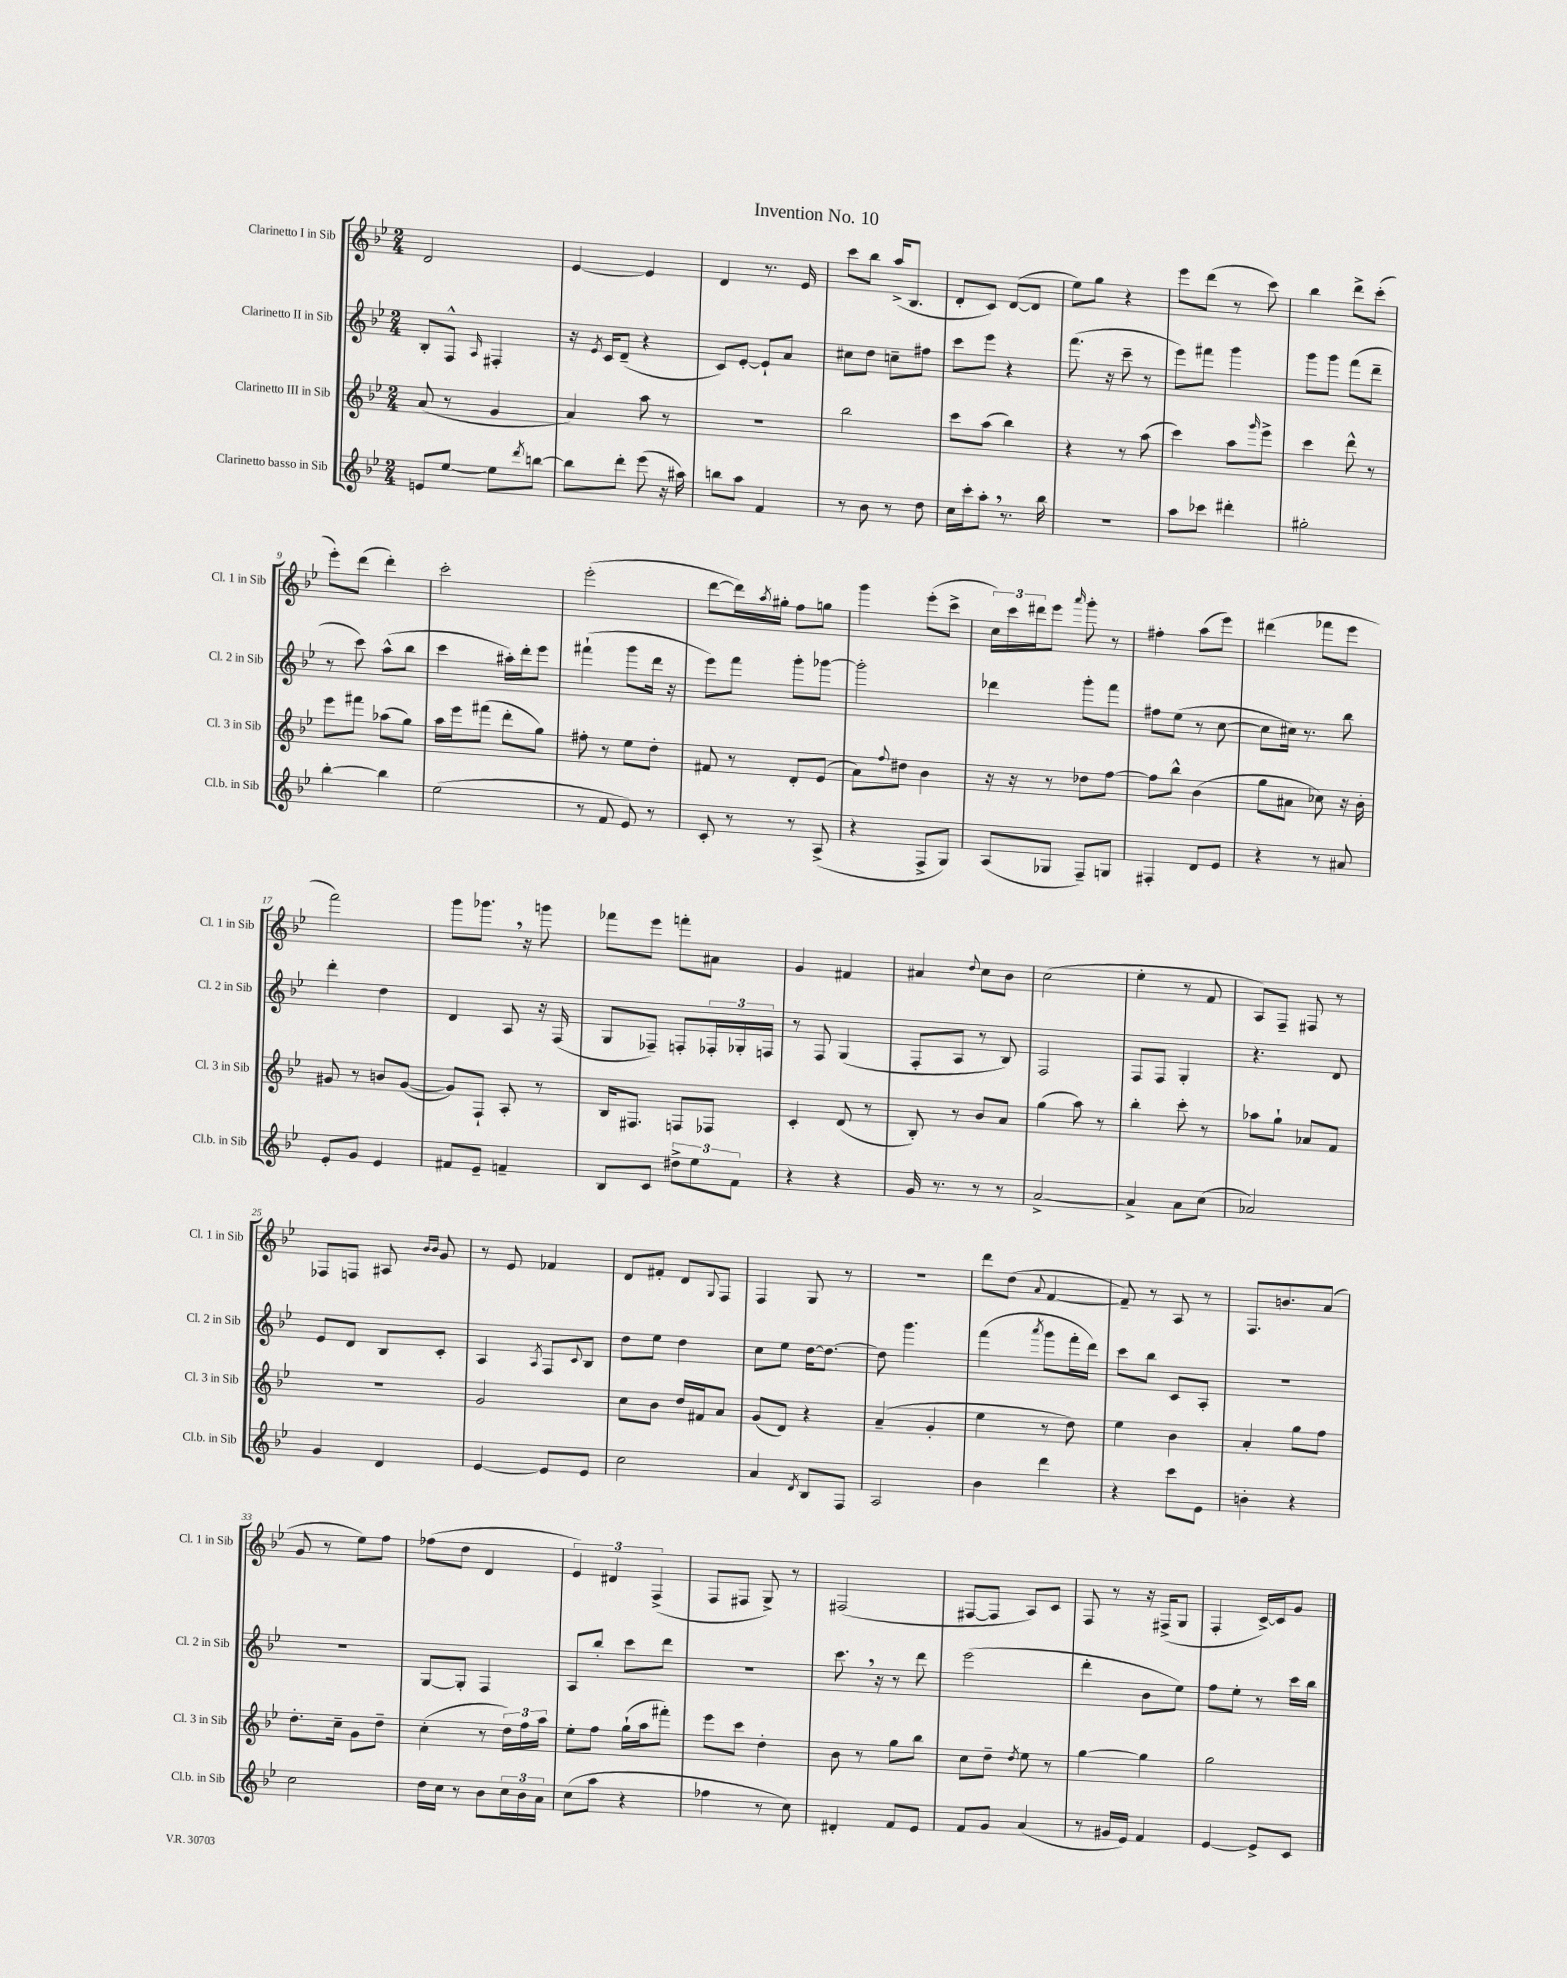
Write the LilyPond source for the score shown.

\header { title = "Invention No. 10" }
<<
\new StaffGroup <<
\new Staff = "s0" \with { instrumentName = "Clarinetto I in Sib" shortInstrumentName = "Cl. 1 in Sib" } {
    \clef treble \key bes \major \numericTimeSignature \time 2/4
    d'2 |
    ees'4~ ees'4 |
    d'4 r8. ees'16 |
    c'''8 bes''8 a''16->( bes8. |
    d'8-. c'8) d'8~( d'8 |
    ees''8) g''8 r4 |
    ees'''8 d'''8( r8 c'''8) |
    bes''4 d'''8-> c'''8-.( |
    ees'''8-.) d'''8( d'''4-.) |
    c'''2-. |
    ees'''2-.( |
    d'''8~ d'''16) \acciaccatura { a''8 } gis''16-. f''8 g''8 |
    g'''4 ees'''8-.( c'''8-> |
    \tuplet 3/2 { c''16) c'''16 dis'''16 } ees'''8 \grace { a'''16 } g'''8-. r8 |
    fis''4-. a''8( ees'''8) |
    dis'''4( fes'''8 ees'''8 |
    f'''2) |
    g'''8 ges'''8. \breathe r16 g'''8 |
    fes'''8 ees'''8 f'''8-. ais'8 |
    g'4 fis'4 |
    ais'4 \appoggiatura { d''8 } c''8 bes'8 |
    c''2( |
    ees''4-. r8 f'8 |
    a8) f8-- fis8 r8 |
    fes8 f8 ais8 \grace { bes'16 bes'16 } g'8 |
    r8 ees'8 fes'4 |
    d'8 fis'8-. d'8 \appoggiatura { g8 } f8 |
    f4 g8 r8 |
    R2 |
    d'''8 d''8( \appoggiatura { a'8 } f'4~ |
    f'8--) r8 a8 r8 |
    f8. b'8. a'8( |
    g'8 r8 ees''8) f''8 |
    fes''8( d''8 d'4 |
    \tuplet 3/2 { ees'4) dis'4 f4->( } |
    f8 fis8 g8->) r8 |
    fis2( |
    fis8~ fis8 a8) c'8 |
    f8 r8 r16 fis16->( g8 |
    f4-. c'16~->) c'16 g'8 \bar "|." |
}
\new Staff = "s1" \with { instrumentName = "Clarinetto II in Sib" shortInstrumentName = "Cl. 2 in Sib" } {
    \clef treble \key bes \major \numericTimeSignature \time 2/4
    bes8-. f8-^ \grace { a16 } fis4-. |
    r16 \acciaccatura { ees'8 } c'16 d'8--( r4 |
    c'8) ees'8~-. ees'8-! a'8 |
    cis''8 d''8 c''8-- fis''8 |
    c'''8 ees'''8 r4 |
    f'''8.( r16 c'''8-- r8 |
    ees'''8) fis'''8 g'''4 |
    g'''8 g'''8 f'''8( d'''8-- |
    r8 c'''8) a''8-^( bes''8 |
    c'''4 ais''16-.) d'''16-. ees'''8 |
    fis'''4-!( g'''8 d'''16 r16 |
    ees'''8) f'''8 g'''8-. ges'''8~ |
    ges'''2-. |
    des'''4 g'''8-. f'''8 |
    fis''8 ees''8( r8 c''8~ |
    c''8 cis''16) r8. bes''8 |
    d'''4-. d''4 |
    d'4 a8 r16 f16( |
    g8 fes8--) f8-. \tuplet 3/2 { fes16-. ges16-. f16 } |
    r8 f8 g4( |
    f8-. a8 r8 bes8) |
    f2 |
    f8 f8 g4-. |
    r4. d'8 |
    ees'8 d'8 bes8 c'8-. |
    a4 \acciaccatura { a8 } f8 \appoggiatura { c'8 } bes8 |
    d''8 ees''8 d''4 |
    c''8 ees''8 d''16~ d''8.~ |
    d''8 g'''4. |
    f'''4( \acciaccatura { a'''8 } g'''8 f'''16-. d'''16) |
    c'''8 bes''8 c'8 a8-. |
    R2 |
    r2 |
    g8~ g8-. f4 |
    a8 bes''8-. c'''8 d'''8 |
    R2 |
    c'''8. \breathe r16 r8 d'''8 |
    ees'''2( |
    d'''4-. bes'8 ees''8) |
    f''8 ees''8-. r8 c'''16 bes''16 \bar "|." |
}
\new Staff = "s2" \with { instrumentName = "Clarinetto III in Sib" shortInstrumentName = "Cl. 3 in Sib" } {
    \clef treble \key bes \major \numericTimeSignature \time 2/4
    a'8( r8 g'4 |
    a'4) a''8 r8 |
    R2 |
    bes''2 |
    c'''8 a''8( bes''4) |
    r4 r8 a''8( |
    c'''4) a''8 \grace { g'''16 } ees'''8-> |
    c'''4 d'''8-^ r8 |
    ees'''8 fis'''8 aes''8( g''8) |
    a''16 ees'''16 fis'''8( d'''8-. g''8) |
    fis''8-. r8 ees''8 d''8-. |
    fis'8 r8 d'8-. ees'8( |
    a'8) \appoggiatura { f''8 } dis''8 bes'4 |
    r16 r16 r8 des''8 f''8~ |
    f''8 bes''8-^ bes'4( |
    g''8 ais'8 ces''8) r16 bes'16-. |
    gis'8 r8 b'8 gis'8~( |
    gis'8) f8-! a8-. r8 |
    bes16 fis8. f8 fes8 |
    c'4-. d'8( r8 |
    bes8-.) r8 bes'8 a'8 |
    g''4( a''8) r8 |
    bes''4-. c'''8-. r8 |
    aes''8 g''8-! aes'8 f'8 |
    R2 |
    g'2 |
    c''8 bes'8 d''16 fis'16 a'8 |
    g'8( d'8) r4 |
    a'4--( g'4-. |
    ees''4 r8 d''8) |
    ees''4 bes'4 |
    a'4-. g''8 f''8 |
    d''8.-. c''16-- g'8 d''8-- |
    c''4-.( r8 \tuplet 3/2 { d''16) f''16 a''16 } |
    ees''8-. f''8 g''16-!( a''16 fis'''8-.) |
    ees'''8 c'''8 d''4-. |
    bes'8 r8 g''8 bes''8 |
    c''8 d''8-- \acciaccatura { d''8 } ees''8 r8 |
    g''4~ g''4 |
    g''2 \bar "|." |
}
\new Staff = "s3" \with { instrumentName = "Clarinetto basso in Sib" shortInstrumentName = "Cl.b. in Sib" } {
    \clef treble \key bes \major \numericTimeSignature \time 2/4
    e'8 ees''8~ ees''8 \acciaccatura { d'''8 } b''8~ |
    b''8 d'''8-. ees'''8( r16 ais''16) |
    b''8 a''8 f'4 |
    r8 bes'8 r8 d''8 |
    c''16 c'''16-. a''8-. \breathe r8. bes''16 |
    r2 |
    a''8 ces'''8 dis'''4-. |
    gis''2-. |
    bes''4~-. bes''4 |
    ees''2( |
    r8 f'8 ees'8) r8 |
    c'8-. r8 r8 a8->( |
    r4 f8-> g8) |
    a8( ges8 f8--) g8 |
    fis4-. d'8 ees'8 |
    r4 r8 ais'8 |
    ees'8-. g'8 ees'4 |
    fis'8 ees'8-- f'4-- |
    bes8 c'8 \tuplet 3/2 { dis''8-> ees''8 f'8 } |
    r4 r4 |
    g'16 r8. r8 r8 |
    a'2~-> |
    a'4-> a'8 c''8( |
    aes'2) |
    g'4 d'4 |
    ees'4~ ees'8 ees'8 |
    c''2 |
    a'4 \acciaccatura { d'8 } bes8 f8 |
    a2 |
    bes'4 d'''4 |
    r4 c'''8 ees'8 |
    b'4-. r4 |
    c''2 |
    d''16 c''16 r8 bes'8 \tuplet 3/2 { c''16 bes'16 a'16 } |
    c''8( a''8 r4 |
    fes''4 r8 c''8) |
    dis'4-. f'8 ees'8 |
    f'8 g'8 a'4( |
    r8 gis'16 ees'16) f'4 |
    ees'4~ ees'8-> c'8 \bar "|." |
}
>>
>>
